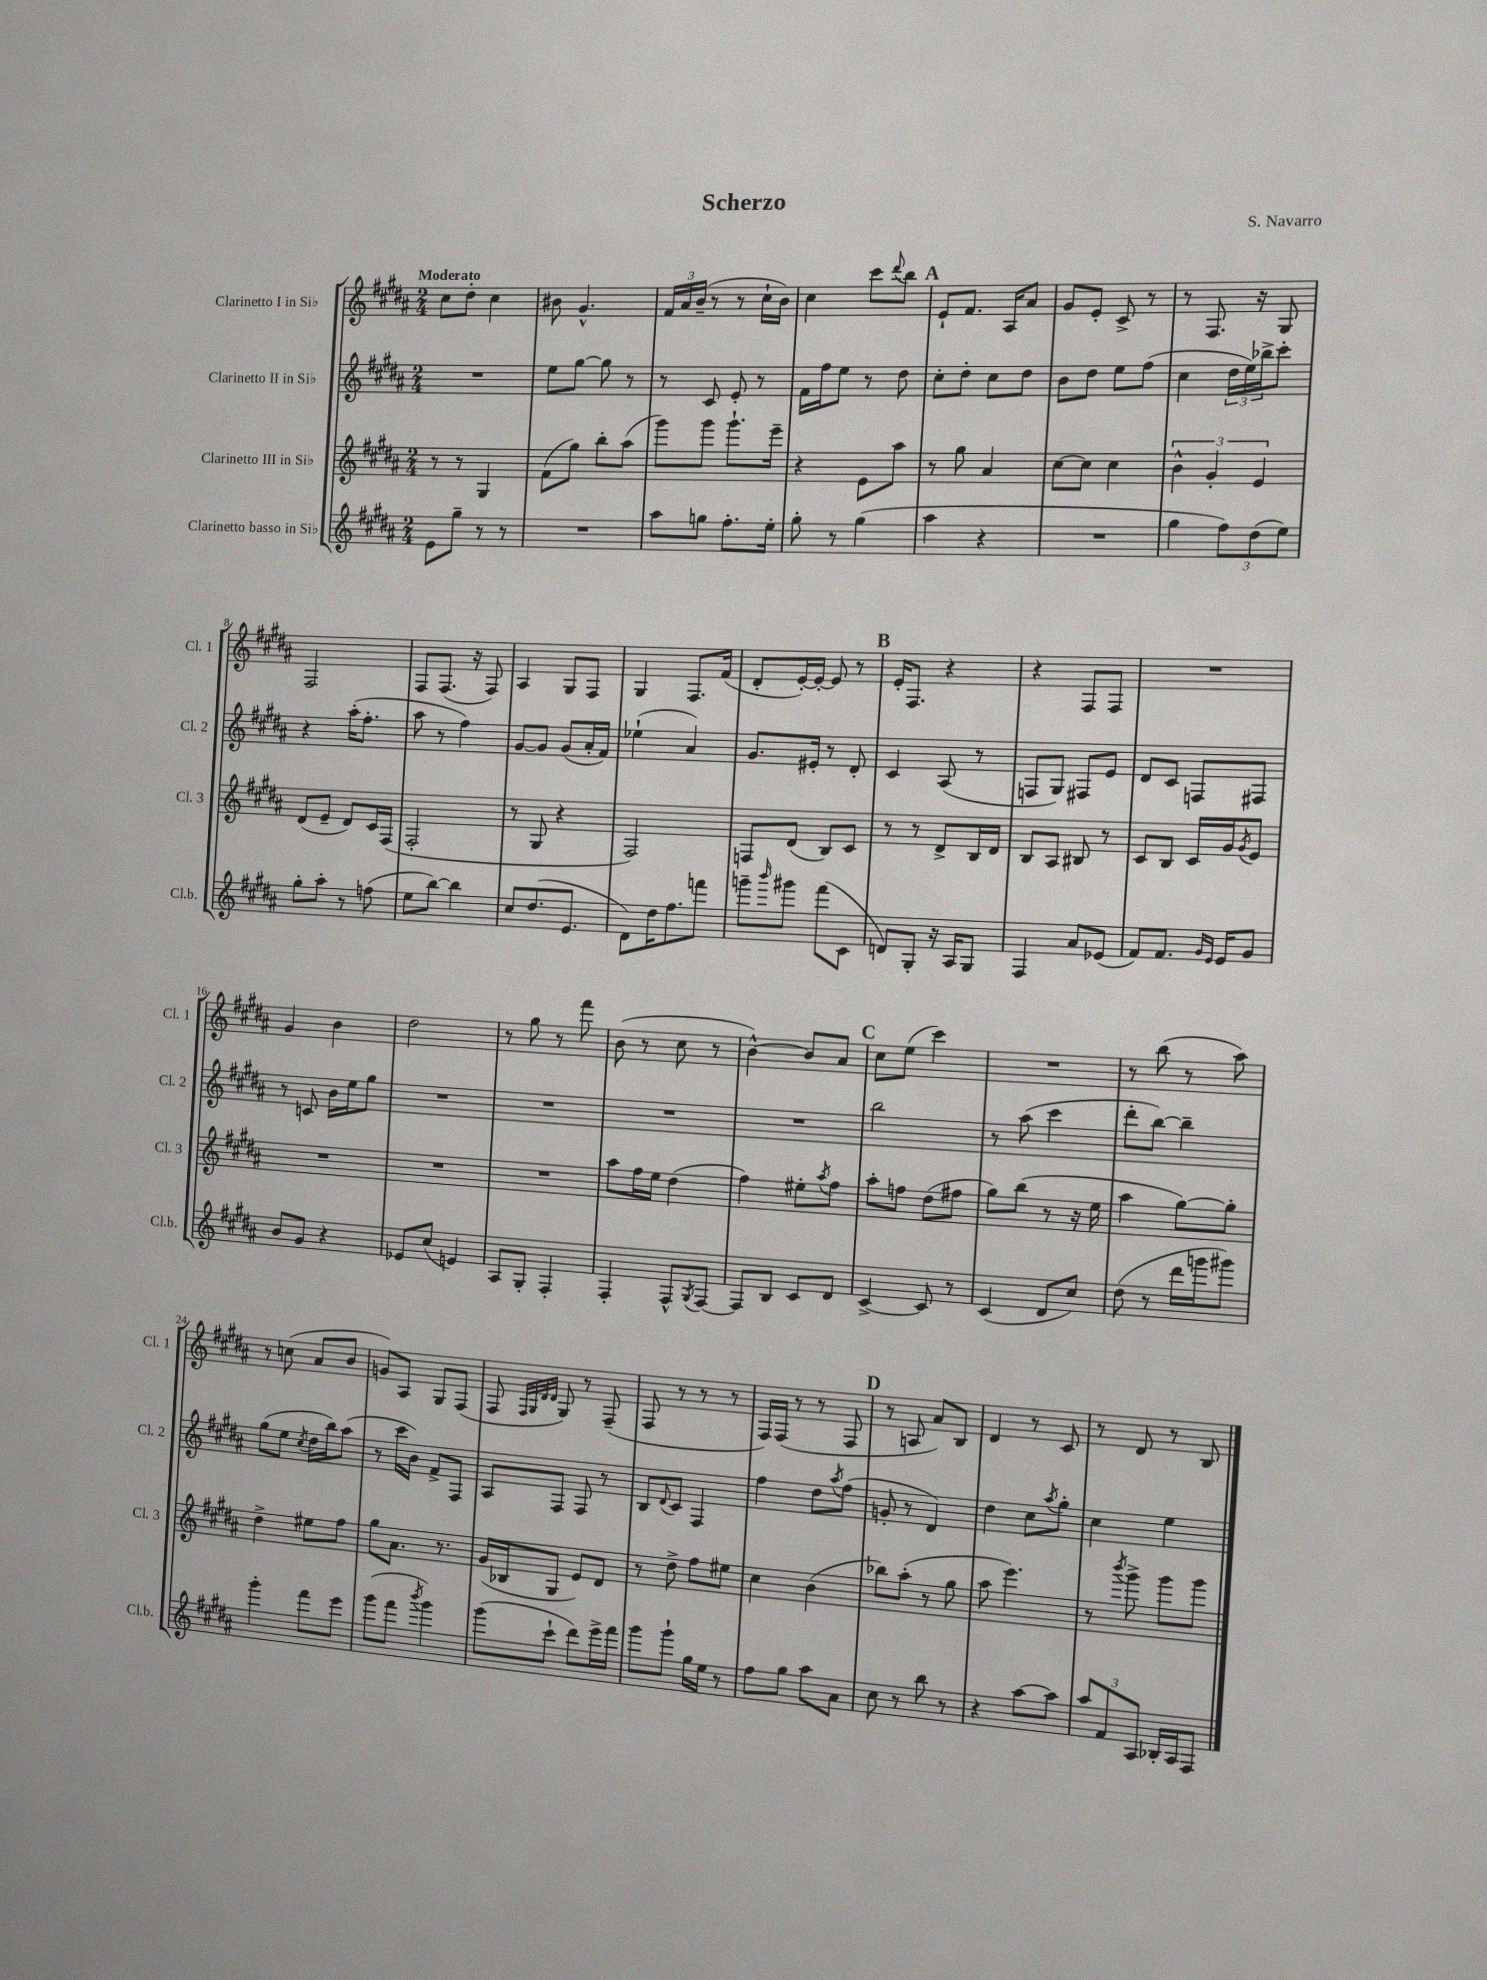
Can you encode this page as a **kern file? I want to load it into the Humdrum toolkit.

**kern	**kern	**kern	**kern
*staff4	*staff3	*staff2	*staff1
*clefG2	*clefG2	*clefG2	*clefG2
*k[f#c#g#d#a#]	*k[f#c#g#d#a#]	*k[f#c#g#d#a#]	*k[f#c#g#d#a#]
*M2/4	*M2/4	*M2/4	*M2/4
8e	8r	2r	8cc#
8gg#~	8r	.	8dd#'
8r	4G#	.	4cc#
8r	.	.	.
=	=	=	=
2r	(8f#	8ee	8b#
.	8gg#)	[8gg#	4.g#^^
.	8bb'	8gg#]	.
.	(8aa#	8r	.
=	=	=	=
8aa#	8ggg#)	8r	24f#
.	.	.	24a#
.	.	.	(24b~
8gg	8ggg#	8c#	8r
8.ff#'	8.ggg#`	8e'	8r
.	.	8r	16cc#`
16ee'	16eee~	.	16b)
=	=	=	=
8gg#'	4r	16f#	4cc#
.	.	16ff#	.
8r	.	8ee	.
(4gg#	8e	8r	8ccc#
.	.	.	8qqddd#
.	8aa#	8dd#	8bb
=	=	=	=
4aa#	8r	8cc#'	8e`
.	8gg#	8dd#'	8.f#
4r	4a#	8cc#	.
.	.	.	16A#
.	.	8dd#	8a#
=	=	=	=
2r	[8cc#	8b	8g#
.	8cc#]	8dd#	8e'
.	4cc#	8ee	8c#^
.	.	(8ff#	8r
=	=	=	=
4gg#	6b^^	4cc#	8r
.	.	.	8.F#
.	6g#'	.	.
12ff#)	.	24dd#	.
.	.	24ee)	.
.	.	.	16r
(12dd#	6e	24bb-^	.
.	.	8ccc#'	8G#
12ee)	.	.	.
=	=	=	=
8gg#'	(8d#	4r	2F#
8aa#'	8e~	.	.
8r	8d#)	(16aa#'	.
.	.	8.ff#'	.
(8ff	16c#	.	.
.	(16F#	.	.
=	=	=	=
8ee	2F#'	8aa#	8F#
[8bb)	.	8r	(8.F#
4bb]	.	4ff#)	.
.	.	.	16r
.	.	.	8F#)
=	=	=	=
8cc#	8r	[8g#	4A#
(8.dd#	8G#	8g#]	.
.	4r	(8g#	8G#
8.e	.	.	.
.	.	16a#'	8F#
.	.	16f#)	.
=	=	=	=
8d#)	2F#)	(4ee-`	4G#
16dd#	.	.	.
8.ff#	.	.	.
.	.	4a#)	8.F#
8fff	.	.	.
.	.	.	(16f#
=	=	=	=
8ggg~	8F	8.g#	8d#'
16qqbbb	.	.	.
8ggg#	(8d#	.	[16e')
.	.	16e#'	16e'_
(8fff#	8B)	8r	8e]
8c#	8c#	8d#'	8r
=	=	=	=
8d)	8r	4c#	16e'
.	.	.	8.F#
8G#'	8r	.	.
16r	8d#^	(8A#	4r
16A#	.	.	.
8G#	16B	8r	.
.	16d#	.	.
=	=	=	=
4F#	8B	8F	4r
.	8A#	8G#)	.
8a#	8B#	8F#	8F#
(8e-	8r	8e	8F#
=	=	=	=
8f#)	8c#	8d#	2r
8.f#	8B	8c#	.
.	16c#	8F	.
16qqg#	.	.	.
16qqe	.	.	.
16e	16g#	.	.
.	8qg#	.	.
8g#	8e	8F#	.
=	=	=	=
8b	2r	8r	4g#
8g#	.	8c	.
4r	.	16b	4b
.	.	16ee	.
.	.	8gg#	.
=	=	=	=
8e-	2r	2r	2dd#
(8cc#	.	.	.
4e)	.	.	.
=	=	=	=
8A#	2r	2r	8r
8G#'	.	.	8gg#
4F#'	.	.	8r
.	.	.	8fff#
=	=	=	=
4F#'	8aa#	2r	(8b
.	16ff#	.	8r
.	16ee	.	.
8F#^^	(4dd#	.	8cc#
8qG#	.	.	.
[8F#	.	.	8r
=	=	=	=
8F#]	4ff#)	2r	[4b^^)
8B	.	.	.
8c#	8ee#'	.	8b]
.	8qaa#	.	.
8d#	8ff#	.	8a#
=	=	=	=
[4c#^	8aa#'	2bb	8cc#
.	8ff	.	(8ee
8c#]	(8dd#	.	4ccc#)
8r	8ff#	.	.
=	=	=	=
(4c#	8gg#)	8r	2r
.	(8bb	(8aa#	.
8d#	8r	4ccc#	.
8cc#)	16r	.	.
.	16ee	.	.
=	=	=	=
(8dd#	4aa#	8ddd#'	8r
8r	.	[8bb)	(8bb
16ddd#	[8gg#)	4bb~]	8r
16ggg	.	.	.
8ggg#)	8gg#']	.	8aa#)
=	=	=	=
4ggg#'	4dd#^	(8gg#	8r
.	.	8ee	(8cc
.	.	8qcc#	.
8fff#	8ee#	16dd#	8a#
.	.	16bb)	.
8eee	8ff#	(8aa#	8b
=	=	=	=
(8ggg#	8gg#	8r	8g)
8fff#	8.a#	16ccc#	8A#
.	.	16b)	.
8qbbb	.	.	.
4ggg#)	.	8f#^	8G#
.	8.r	.	.
.	.	8F#	(8F#
=	=	=	=
(8ggg#	(16g#	8A#	8F#
.	16B-	.	.
.	.	.	32qqF#
.	.	.	32qqG#
.	.	.	32qqd#
.	.	.	32qqd#
8ccc#`	8G#	8F#	8G#)
8ddd#)	8e)	8F#	8r
16eee^	8d#	8r	(8F#~
16fff#	.	.	.
=	=	=	=
8ggg#	8r	8B	8F#
.	.	8qqd#	.
8ggg#`	8dd#^	8c#	8r
16gg#	8ff#	4F#	8r
16ee	.	.	.
8r	8ee#	.	8r
=	=	=	=
8ff#	4cc#	4ff#	16F#)
.	.	.	(16F#
8gg#	.	.	8r
8aa#	(4b	8dd#	8r
.	.	8qaa#	.
8a#	.	(8ff#	8F#
=	=	=	=
8cc#	8bb-)	8g'	8r
8r	(8aa#'	8r	8A
8bb	8r	4d#)	8a#)
8r	8gg#	.	8B
=	=	=	=
4r	8aa#	4dd#	4d#
.	4.eee)	.	.
[8aa#	.	8cc#	8r
.	.	8qaa#	.
8aa#]	.	8gg#'	8c#
=	=	=	=
12aa#	8r	4cc#	8r
12f#	.	.	.
.	8qbbb	.	.
.	8ggg#^	.	8d#
12A#	.	.	.
16B-'	8ggg#	4ee	8r
16A#	.	.	.
8F#	8ggg#	.	8B
==	==	==	==
*-	*-	*-	*-
